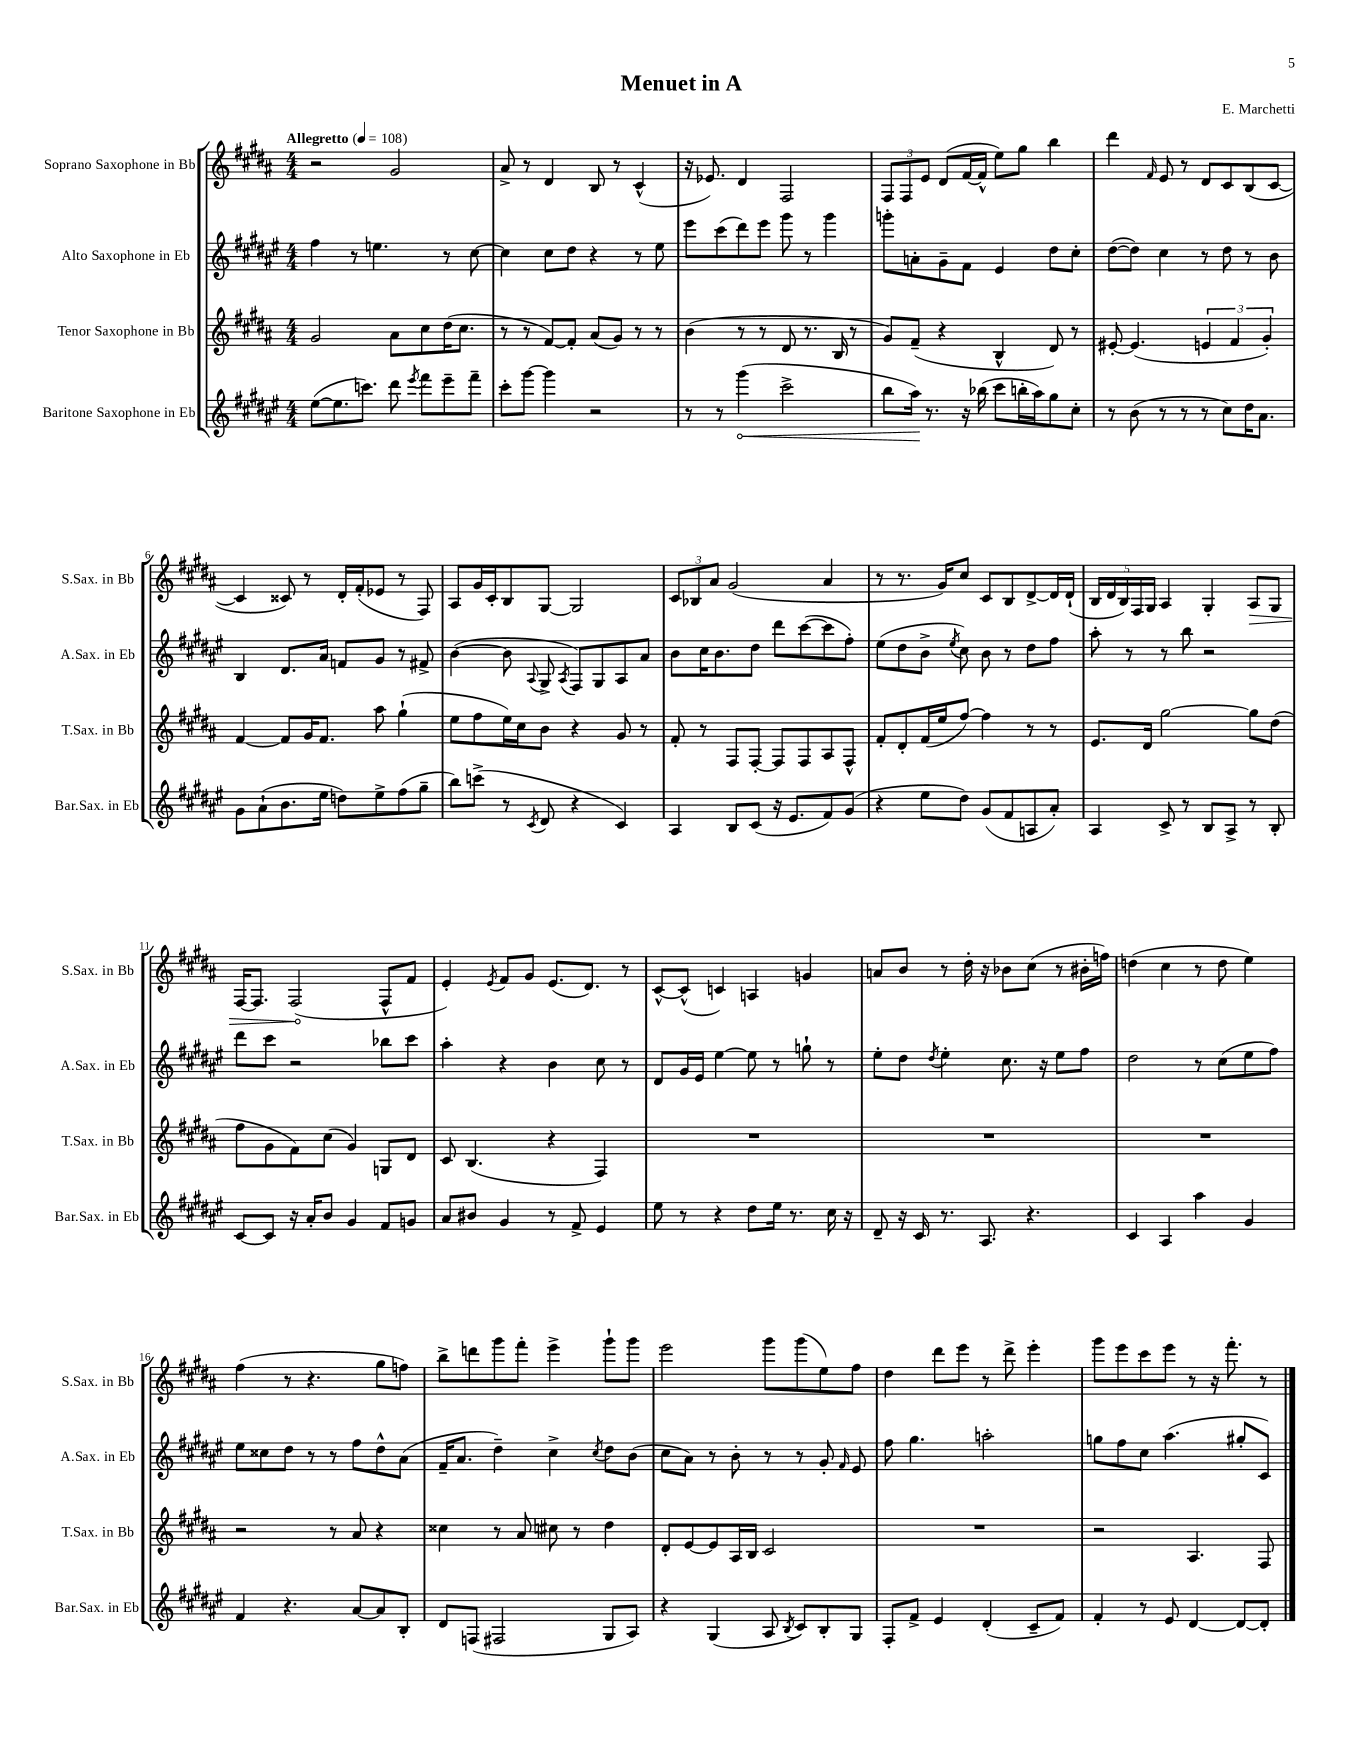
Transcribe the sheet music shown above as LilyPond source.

\header { title = "Menuet in A" composer = "E. Marchetti" }
<<
\new StaffGroup <<
\new Staff = "s0" \with { instrumentName = "Soprano Saxophone in Bb" shortInstrumentName = "S.Sax. in Bb" } {
    \clef treble \key b \major \numericTimeSignature \time 4/4 \tempo "Allegretto" 4 = 108
    \autoBeamOff r2 gis'2 |
    ais'8-> r8 dis'4 b8 r8 cis'4-^( |
    r16 ees'8.) dis'4 fis2 |
    \tuplet 3/2 { fis8[ fis8 e'8] } dis'8[( fis'16~ fis'16]-^ e''8[) gis''8] b''4 |
    dis'''4 \grace { fis'16 } e'8 r8 dis'8[ cis'8 b8( cis'8]~ |
    cis'4 cisis'8) r8 dis'16[-. fis'16-.( ees'8] r8 fis8) |
    ais8[ gis'16 cis'16-. b8 gis8]~ gis2 |
    \tuplet 3/2 { cis'8[ bes8 ais'8] } gis'2( ais'4 |
    r8 r8. gis'16[) cis''8] cis'8[ b8 dis'8~-> dis'16 dis'16]-!( |
    \tuplet 5/4 { b16[ dis'16 b16) fis16 gis16] } ais4 gis4-. \once \override Hairpin.circled-tip = ##t ais8[\> gis8] |
    fis16[~ fis8.] fis2\!( fis8[-^ fis'8] |
    e'4-.) \acciaccatura { e'8 } fis'8[ gis'8] e'8.[( dis'8.]) r8 |
    cis'8[~-^ cis'8]-^( c'4) a4 g'4 |
    a'8[ b'8] r8 dis''16-. r16 bes'8[ cis''8]( r8 bis'16[-. f''16]) |
    d''4( cis''4 r8 d''8 e''4) |
    fis''4( r8 r4. gis''8[ f''8]) |
    b''8[-> d'''8 gis'''8 fis'''8]-. e'''4-> gis'''8[-! gis'''8] |
    e'''2 gis'''8[ gis'''8( e''8) fis''8] |
    dis''4 dis'''8[ e'''8] r8 dis'''8-> e'''4-. |
    gis'''8[ e'''8 cis'''8 e'''8] r8 r16 fis'''8.-. r8 \bar "|." |
}
\new Staff = "s1" \with { instrumentName = "Alto Saxophone in Eb" shortInstrumentName = "A.Sax. in Eb" } {
    \clef treble \key fis \major \numericTimeSignature \time 4/4
    \autoBeamOff fis''4 r8 e''4. r8 cis''8~ |
    cis''4 cis''8[ dis''8] r4 r8 eis''8 |
    eis'''8[ cis'''8( dis'''8) eis'''8] gis'''8 r8 gis'''4 |
    g'''8[-. a'8-. gis'8-- fis'8] eis'4 dis''8[ cis''8]-. |
    dis''8[~( dis''8]) cis''4 r8 dis''8 r8 b'8 |
    b4 dis'8.[ ais'16] f'8[ gis'8] r8 fis'8-> |
    b'4~( b'8 \appoggiatura { ais8 } gis8-> \acciaccatura { ais8 } fis8[) gis8 ais8 ais'8] |
    b'8[ cis''16 b'8. dis''8] dis'''8[ cis'''8~( cis'''8 fis''8]-.) |
    eis''8[( dis''8 b'8]-> \acciaccatura { eis''8 } cis''8) b'8 r8 dis''8[ fis''8] |
    ais''8-. r8 r8 b''8 r2 |
    dis'''8[ cis'''8] r2 bes''8[ cis'''8] |
    ais''4-. r4 b'4 cis''8 r8 |
    dis'8[ gis'16 eis'16] eis''4~ eis''8 r8 g''8-! r8 |
    eis''8[-. dis''8] \acciaccatura { dis''8 } eis''4-. cis''8. r16 eis''8[ fis''8] |
    dis''2 r8 cis''8[( eis''8 fis''8]) |
    eis''8[ cisis''8 dis''8] r8 r8 fis''8[ dis''8-^ ais'8]( |
    fis'16[-- ais'8.] dis''4--) cis''4-> \acciaccatura { cis''8 } dis''8[ b'8]( |
    cis''8[ ais'8]) r8 b'8-. r8 r8 gis'8-. \grace { fis'16 } eis'8 |
    fis''8 gis''4. a''2-. |
    g''8[ fis''8 cis''8] ais''4.( gis''8[-. cis'8]) \bar "|." |
}
\new Staff = "s2" \with { instrumentName = "Tenor Saxophone in Bb" shortInstrumentName = "T.Sax. in Bb" } {
    \clef treble \key b \major \numericTimeSignature \time 4/4
    \autoBeamOff gis'2 ais'8[ cis''8 dis''16( cis''8.] |
    r8 r8 fis'8[~) fis'8]-. ais'8[( gis'8]) r8 r8 |
    b'4( r8 r8 dis'8 r8. b16 r8 |
    gis'8[) fis'8]--( r4 b4-^ dis'8) r8 |
    eis'8~-. eis'4.( \tuplet 3/2 { e'4 fis'4 gis'4-.) } |
    fis'4~ fis'8[ gis'16 fis'8.] ais''8 gis''4-!( |
    e''8[ fis''8 e''16) cis''16 b'8] r4 gis'8 r8 |
    fis'8-. r8 fis8[ fis8]~-. fis8[ fis8 ais8 fis8]-^ |
    fis'8[-. dis'8-. fis'16( e''16 fis''8]~) fis''4 r8 r8 |
    e'8.[ dis'16] gis''2~ gis''8[ dis''8]( |
    fis''8[ gis'8 fis'8) cis''8]( gis'4) g8[ dis'8] |
    cis'8 b4.( r4 fis4) |
    R1 |
    R1 |
    R1 |
    r2 r8 ais'8 r4 |
    cisis''4 r8 ais'8 cis''8 r8 dis''4 |
    dis'8[-. e'8~ e'8 ais16 b16] cis'2 |
    R1 |
    r2 ais4. fis8 \bar "|." |
}
\new Staff = "s3" \with { instrumentName = "Baritone Saxophone in Eb" shortInstrumentName = "Bar.Sax. in Eb" } {
    \clef treble \key fis \major \numericTimeSignature \time 4/4
    \autoBeamOff eis''8[~( eis''8. c'''8.]) dis'''8 \acciaccatura { eis'''8 } fis'''8[ eis'''8-- fis'''8]-- |
    cis'''8[-. gis'''8]~ gis'''4 r2 |
    r8 r8 \once \override Hairpin.circled-tip = ##t gis'''4\<( cis'''2-> |
    b''8[ ais''16]\!) r8. r16 bes''16( cis'''8[ b''16-. ais''16) gis''8 cis''8]-. |
    r8 b'8( r8 r8 r8 cis''8[) dis''16 ais'8.] |
    gis'8[ ais'8-!( b'8. eis''16] d''8[) eis''8-> fis''8( gis''8]-- |
    b''8[) c'''8]->( r8 \acciaccatura { cis'8 } dis'8 r4 cis'4) |
    ais4 b8[ cis'8]( r16 eis'8.[ fis'8) gis'8]( |
    r4 eis''8[ dis''8]) gis'8[( fis'8 a8 ais'8]-.) |
    ais4 cis'8-> r8 b8[ ais8]-> r8 b8-. |
    cis'8[~ cis'8] r16 ais'16[-. b'8] gis'4 fis'8[ g'8] |
    ais'8[ bis'8] gis'4 r8 fis'8-> eis'4 |
    eis''8 r8 r4 dis''8[ eis''16] r8. cis''16 r16 |
    dis'8-- r16 cis'16 r8. ais8. r4. |
    cis'4 ais4 ais''4 gis'4 |
    fis'4 r4. ais'8[~ ais'8 b8]-. |
    dis'8[ f8]( fis2 gis8[ ais8]) |
    r4 gis4( ais8 \acciaccatura { b8 } cis'8[) b8-. gis8] |
    fis8[-. fis'8]-> eis'4 dis'4-.( cis'8[-- fis'8]) |
    fis'4-. r8 eis'8 dis'4~ dis'8[~ dis'8]-. \bar "|." |
}
>>
>>
